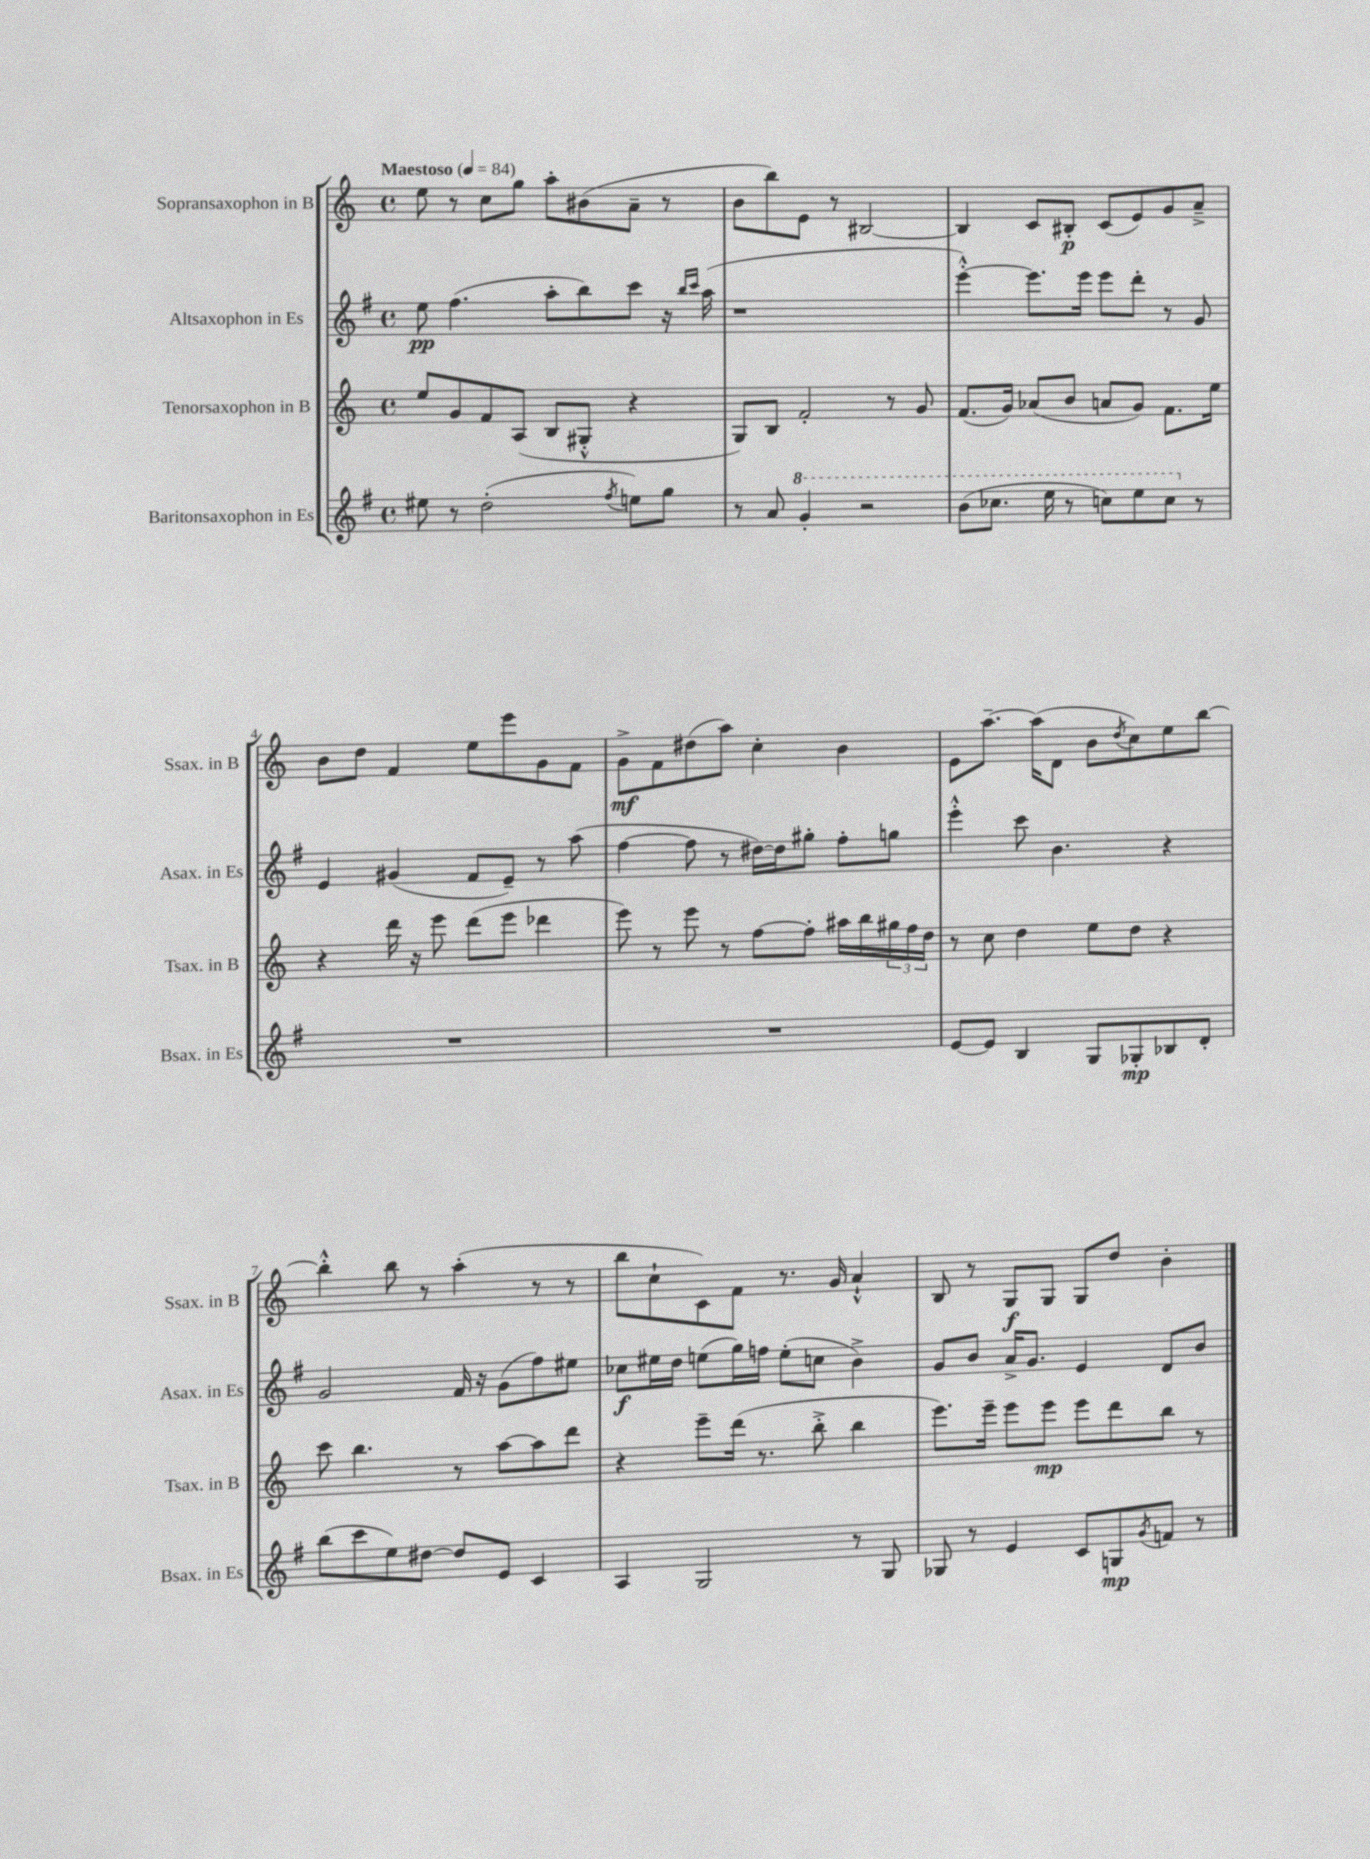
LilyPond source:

<<
\new StaffGroup <<
\new Staff = "s0" \with { instrumentName = "Sopransaxophon in B" shortInstrumentName = "Ssax. in B" } {
    \clef treble \key c \major \defaultTimeSignature \time 4/4 \tempo "Maestoso" 4 = 84
    e''8 r8 c''8 g''8 a''8-. bis'8( a'8-- r8 |
    b'8 b''8) e'8 r8 bis2~ |
    bis4 c'8 bis8-.\p c'8( e'8) g'8 a'8---> |
    b'8 d''8 f'4 e''8 e'''8 g'8 f'8 |
    g'8->\mf f'8 dis''8( a''8) c''4-. b'4 |
    e'8 a''8.~-- a''16( d'8 b'8 \acciaccatura { d''8 } c''8) e''8 b''8~ |
    b''4-.-^ b''8 r8 a''4-.( r8 r8 |
    b''8 c''8-! c'8) f'8 r8. g'16 a'4-!-^ |
    b8 r8 g8\f g8 g8 d''8 b'4-. \bar "|." |
}
\new Staff = "s1" \with { instrumentName = "Altsaxophon in Es" shortInstrumentName = "Asax. in Es" } {
    \clef treble \key g \major \defaultTimeSignature \time 4/4
    e''8\pp fis''4.( a''8-. b''8) c'''8 r16 \grace { b''16 c'''16 } a''16( |
    r1 |
    e'''4~-.-^) e'''8. e'''16 e'''8 d'''8-. r8 g'8 |
    e'4 gis'4( fis'8 e'8--) r8 a''8( |
    fis''4~ fis''8 r8 dis''16~) dis''16 gis''8-. fis''8-. g''8 |
    e'''4-.-^ c'''8 b'4. r4 |
    g'2 fis'16 r16 g'8( fis''8) eis''8 |
    ces''8\f eis''16 d''16 e''8( g''16) f''16 e''8-.( c''8 b'4->) |
    g'8 b'8 a'16-> g'8. e'4 d'8 b'8 \bar "|." |
}
\new Staff = "s2" \with { instrumentName = "Tenorsaxophon in B" shortInstrumentName = "Tsax. in B" } {
    \clef treble \key c \major \defaultTimeSignature \time 4/4
    e''8 g'8 f'8 a8( b8 gis8-.-^ r4 |
    g8) b8 f'2-. r8 g'8 |
    f'8.( g'16) aes'8( b'8 a'8 g'8) f'8. e''16 |
    r4 d'''16 r16 e'''8 d'''8( e'''8 des'''4 |
    e'''8) r8 e'''8 r8 f''8~ f''8-. ais''16 b''16 \tuplet 3/2 { gis''16 f''16 d''16 } |
    r8 c''8 d''4 e''8 d''8 r4 |
    c'''8 b''4. r8 a''8~ a''8 d'''8 |
    r4 e'''8-- d'''16( r8. b''8-.-> b''4 |
    e'''8.) e'''16-- e'''8 e'''8\mp e'''8 d'''8 b''8 r8 \bar "|." |
}
\new Staff = "s3" \with { instrumentName = "Baritonsaxophon in Es" shortInstrumentName = "Bsax. in Es" } {
    \clef treble \key g \major \defaultTimeSignature \time 4/4
    eis''8 r8 d''2-.( \acciaccatura { fis''8 } e''8) g''8 |
    r8 a'8 \ottava #1 g''4-. r2 |
    b''8( ces'''8. e'''16 r8 c'''8) e'''8 c'''8 \ottava #0 r8 |
    R1 |
    R1 |
    e'8~ e'8 b4 g8 ges8-.\mp bes8 d'8-. |
    b''8( c'''8 e''8) dis''8~ dis''8 e'8 c'4 |
    a4 g2 r8 g8 |
    ges8 r8 e'4 c'8 g8\mp \acciaccatura { g'8 } f'8 r8 \bar "|." |
}
>>
>>
